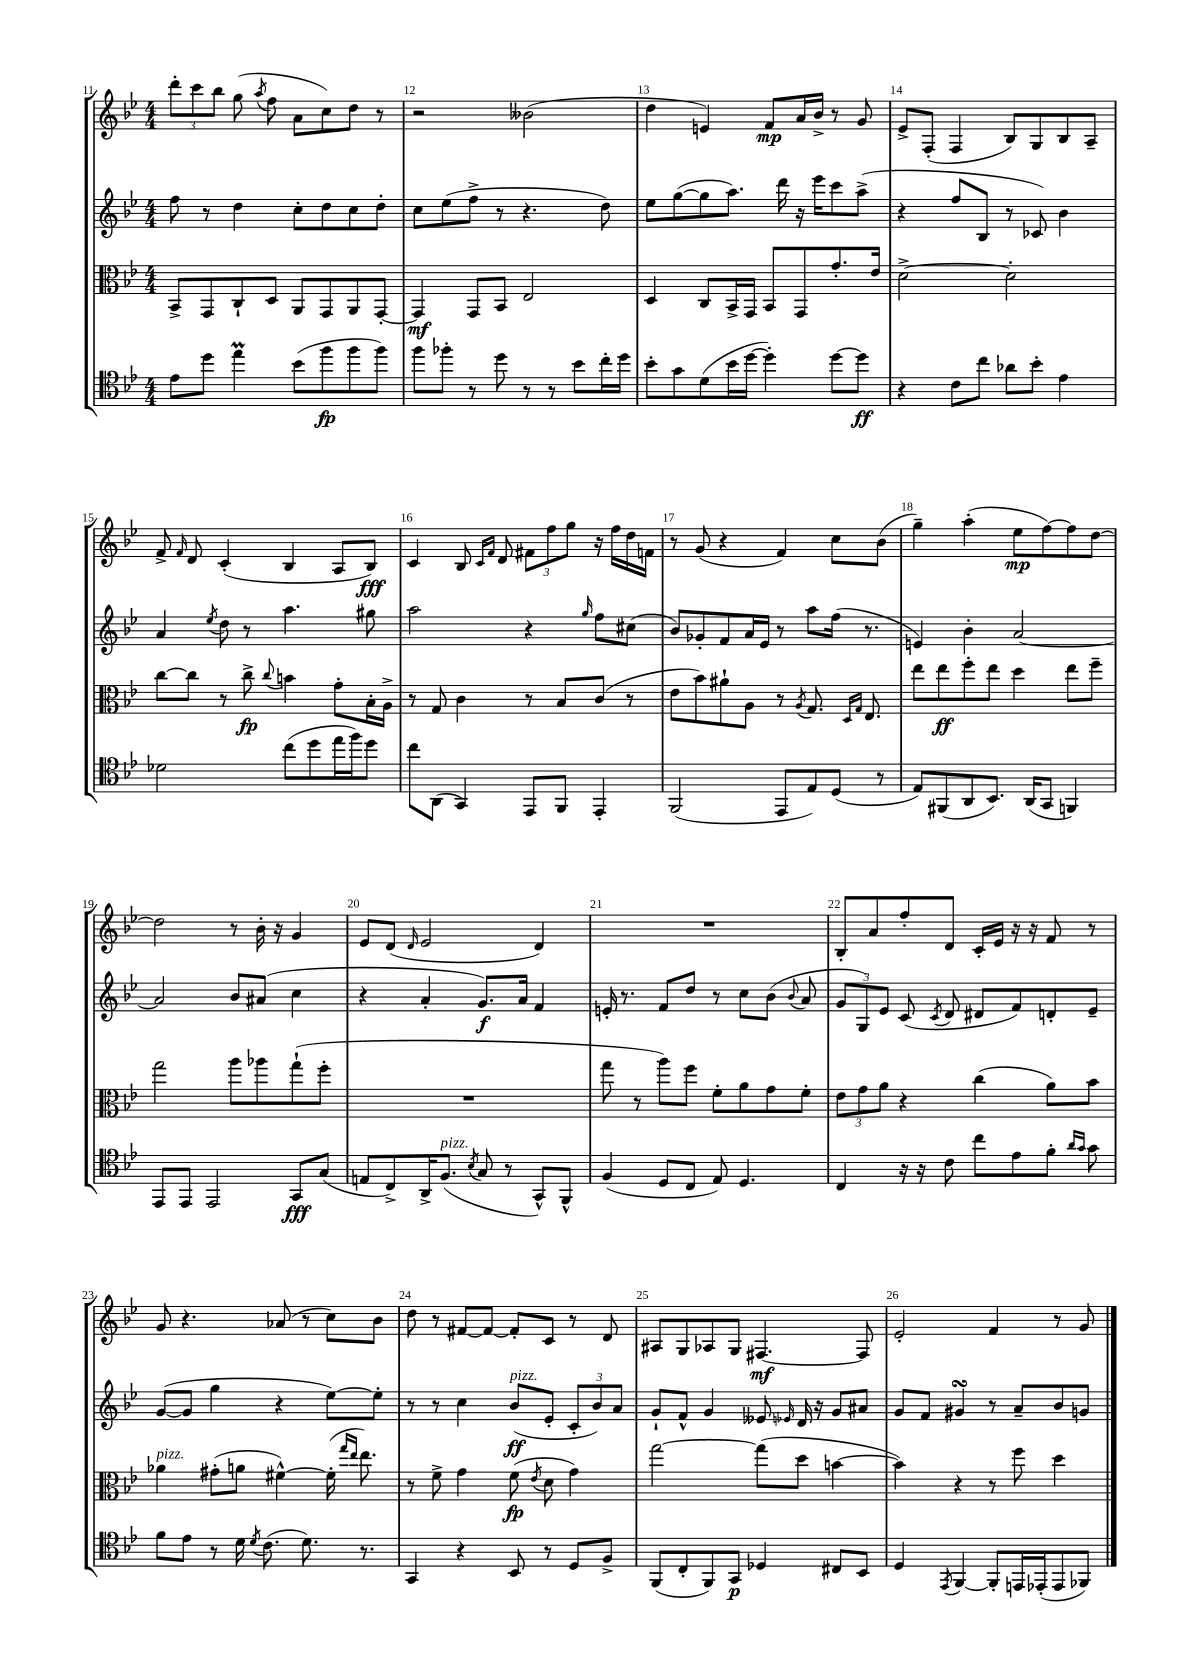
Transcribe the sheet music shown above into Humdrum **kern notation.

**kern	**kern	**kern	**kern
*staff4	*staff3	*staff2	*staff1
*clefC4	*clefC3	*clefG2	*clefG2
*k[b-e-]	*k[b-e-]	*k[b-e-]	*k[b-e-]
*M4/4	*M4/4	*M4/4	*M4/4
8e-\L	8BB-^/L	8ff\	12ddd'\L
.	.	.	12ccc\
8dd\J	8GG/	8r	.
.	.	.	12bb-\J
4ee-\	8C`/	4dd\	(8gg\
.	.	.	8qaa/
.	8D/J	.	8ff\
(8b-\L	8AA/L	8cc'\L	8a\L
8ff\	8GG/	8dd\	8cc\)
8ff\	8AA/	8cc\	8dd\J
8ff\J)	[8GG'/J	8dd'\J	8r
=	=	=	=
8ff\L	4GG/]	8cc\L	2r
8ff-'\J	.	(8ee-\	.
8r	8GG/L	8ff^\J	.
8dd\	8BB-/J	8r	.
8r	2E-/	4.r	(2b--\
8r	.	.	.
8b-\L	.	.	.
16cc'\L	.	8dd\)	.
16dd\JJ	.	.	.
=	=	=	=
8b-'\L	4D/	8ee-\L	4dd\
8g\	.	([8gg\	.
(8d\	8C/L	8gg\]	4e/)
16b-\L	16BB-^/L	8.aa\J)	.
[16dd\JJ	16GG/JJ	.	.
4dd'\])	8BB-/L	.	8f/L
.	.	16ddd\	.
.	8GG/	16r	16a/L
.	.	16eee-\LK	16b-^/JJ
[8dd\L	8.g'/	8ccc\	8r
8dd\]J	.	(8aa^\J	8g/
.	16e-/Jk	.	.
=	=	=	=
4r	[2d^\	4r	8e-^/L
.	.	.	(8F'/J
8c\L	.	8ff/L	4F/
8cc\J	.	8B-/J	.
8a-\L	2d'\]	8r	8B-/L)
8b-'\J	.	8c-/)	8G/
4e-\	.	4b-\	8B-/
.	.	.	8A~/J
=	=	=	=
2d-\	[8cc\L	4a/	8f^/
.	.	.	16qqf/
.	8cc\]J	.	8d/
.	.	8qee-/	.
.	8r	8dd\	(4c'/
.	8cc^\	8r	.
.	8qqcc/	.	.
(8cc\L	4b\	4.aa\	4B-/
8dd\	.	.	.
16ee-\L	8g'\L	.	8A/L
16ff\J)	.	.	.
8dd\J	16B-'\L	8gg#\	8B-/J)
.	16A^\JJ	.	.
=	=	=	=
8cc\L	8r	2aa\	4c/
(8AA\J	8G/	.	.
4GG/)	4c\	.	8B-/
.	.	.	16qqc/LL
.	.	.	16qqf/JJ
.	.	.	8d/
8EE-/L	8r	4r	12f#\L
.	.	.	12ff\
8FF/J	8B-/L	.	.
.	.	.	12gg\J
.	.	16qqgg/	.
4EE-'/	(8c/J	8ff\L	16r
.	.	.	16ff\LL
.	8r	(8cc#\J	16dd\
.	.	.	16f\JJ
=	=	=	=
(2FF/	8e-\L	8b-/L)	8r
.	8b-\)	8g-'/	(8g/
.	8a#`\	8f/	4r
.	8A\J	16a/L	.
.	.	16e-/JJ	.
8EE-/L	8r	8r	4f/)
.	8qA/	.	.
8E-/)	8.G/	8aa\L	.
(8D/J	.	(16ff\Jk	8cc\L
.	16qqD/LL	.	.
.	16qqG/JJ	.	.
.	8.E-/	8.r	.
8r	.	.	(8b-\J
=	=	=	=
8E-/L)	8ee-\L	4e/)	4gg~\)
(8FF#/	8ee-\	.	.
8AA/	8ff'\	4b-'\	(4aa'\
8.BB-/J)	8ee-\J	.	.
.	4dd\	[2a/	8ee-\L
(16AA/LK	.	.	.
8GG/J	.	.	[8ff\)
4FF/)	8ee-\L	.	8ff\]
.	8ff~\J	.	[8dd\J
=	=	=	=
8EE-/L	2gg\	2a/]	2dd\]
8EE-/J	.	.	.
2EE-/	.	.	.
.	8aa\L	8b-/L	8r
.	8aa-\	(8a#/J	16b-'\
.	.	.	16r
8GG/L	(8gg`\	4cc\	4g/
(8G/J	8ff'\J	.	.
=	=	=	=
8E/L	1r	4r	8e-/L
8C^/)	.	.	(8d/J
.	.	.	16qqd/
16AA^/K	.	4a'/	2e-/
(8.F/J	.	.	.
8qB-/	.	.	.
8G/	.	8.g/L)	.
8r	.	.	.
.	.	16a/Jk	.
8GG^^/L)	.	4f/	4d/)
8FF^^/J	.	.	.
=	=	=	=
(4F/	8gg\	16e'/	1r
.	.	8.r	.
.	8r	.	.
8D/L	8aa\L)	8f/L	.
8C/J	8ff\J	8dd/J	.
8E-/)	8f'\L	8r	.
4.D/	8a\	8cc\L	.
.	8g\	(8b-\J	.
.	.	8qqb-/	.
.	8f'\J	8a/	.
=	=	=	=
4C/	12e-\L	12g/L	8B-'/L
.	12g\	12G/)	.
.	.	.	8a/
.	12a\J	12e-/J	.
16r	4r	(8c/	8ff'/
16r	.	.	.
.	.	8qc/	.
8c\	.	8d/	8d/J
8cc\L	(4cc\	8d#/L	16c'/LL
.	.	.	16e-/JJ
8e-\	.	8f/)	16r
.	.	.	16r
8f'\J	8a\L)	8d'/	8f/
16qqa/LL	.	.	.
16qqg/JJ	.	.	.
8g\	8b-\J	8e-~/J	8r
=	=	=	=
8f\L	4a-\	([8g/L	8g/
8e-\J	.	8g/]J	4.r
8r	(8g#'\L	4gg\	.
16d\	8a\J	.	.
8qd/	.	.	.
(8.c\	.	.	.
.	[4f#^^\)	4r	(8a-/
8.d\)	.	.	8r
.	(16f#'\]	[8ee-\L)	8cc\L)
.	16qqgg/LL	.	.
.	16qqee-/JJ	.	.
8.r	8.ee-\)	.	.
.	.	8ee-'\]J	8b-\J
=	=	=	=
4GG/	8r	8r	8dd\
.	8f^\	8r	8r
4r	4g\	4cc\	[8f#/L
.	.	.	8f#/_J
8BB-/	(8f\	(8b-/L	8f#'/]L
.	8qe-/	.	.
8r	8d\	8e-'/J	8c/J
8D/L	4g\)	12c'/L	8r
.	.	12b-/)	.
8F^/J	.	.	8d/
.	.	12a/J	.
=	=	=	=
(8FF/L	[2gg\	8g`/L	8A#/L
8C'/	.	8f^^/J	8G/
8FF/)	.	4g/	8A-/
8GG/J	.	.	8G/J
4D-/	(8gg\]L	8e--/	[4.F#/
.	.	16qqe-/	.
.	8dd\J	16d/	.
.	.	16r	.
8C#/L	[4b\	8g/L	.
8BB-/J	.	8a#/J	8F#/]
=	=	=	=
4D/	4b\])	8g/L	2e-'/
.	.	8f/J	.
8qEE-/	.	.	.
[4FF/	4r	4g#/	.
8FF'/]L	8r	8r	4f/
16EE/L	8ff\	8a~/L	.
(16EE-'/J	.	.	.
8EE-/	4dd\	8b-/	8r
8FF-/J)	.	8g/J	8g/
==	==	==	==
*-	*-	*-	*-
